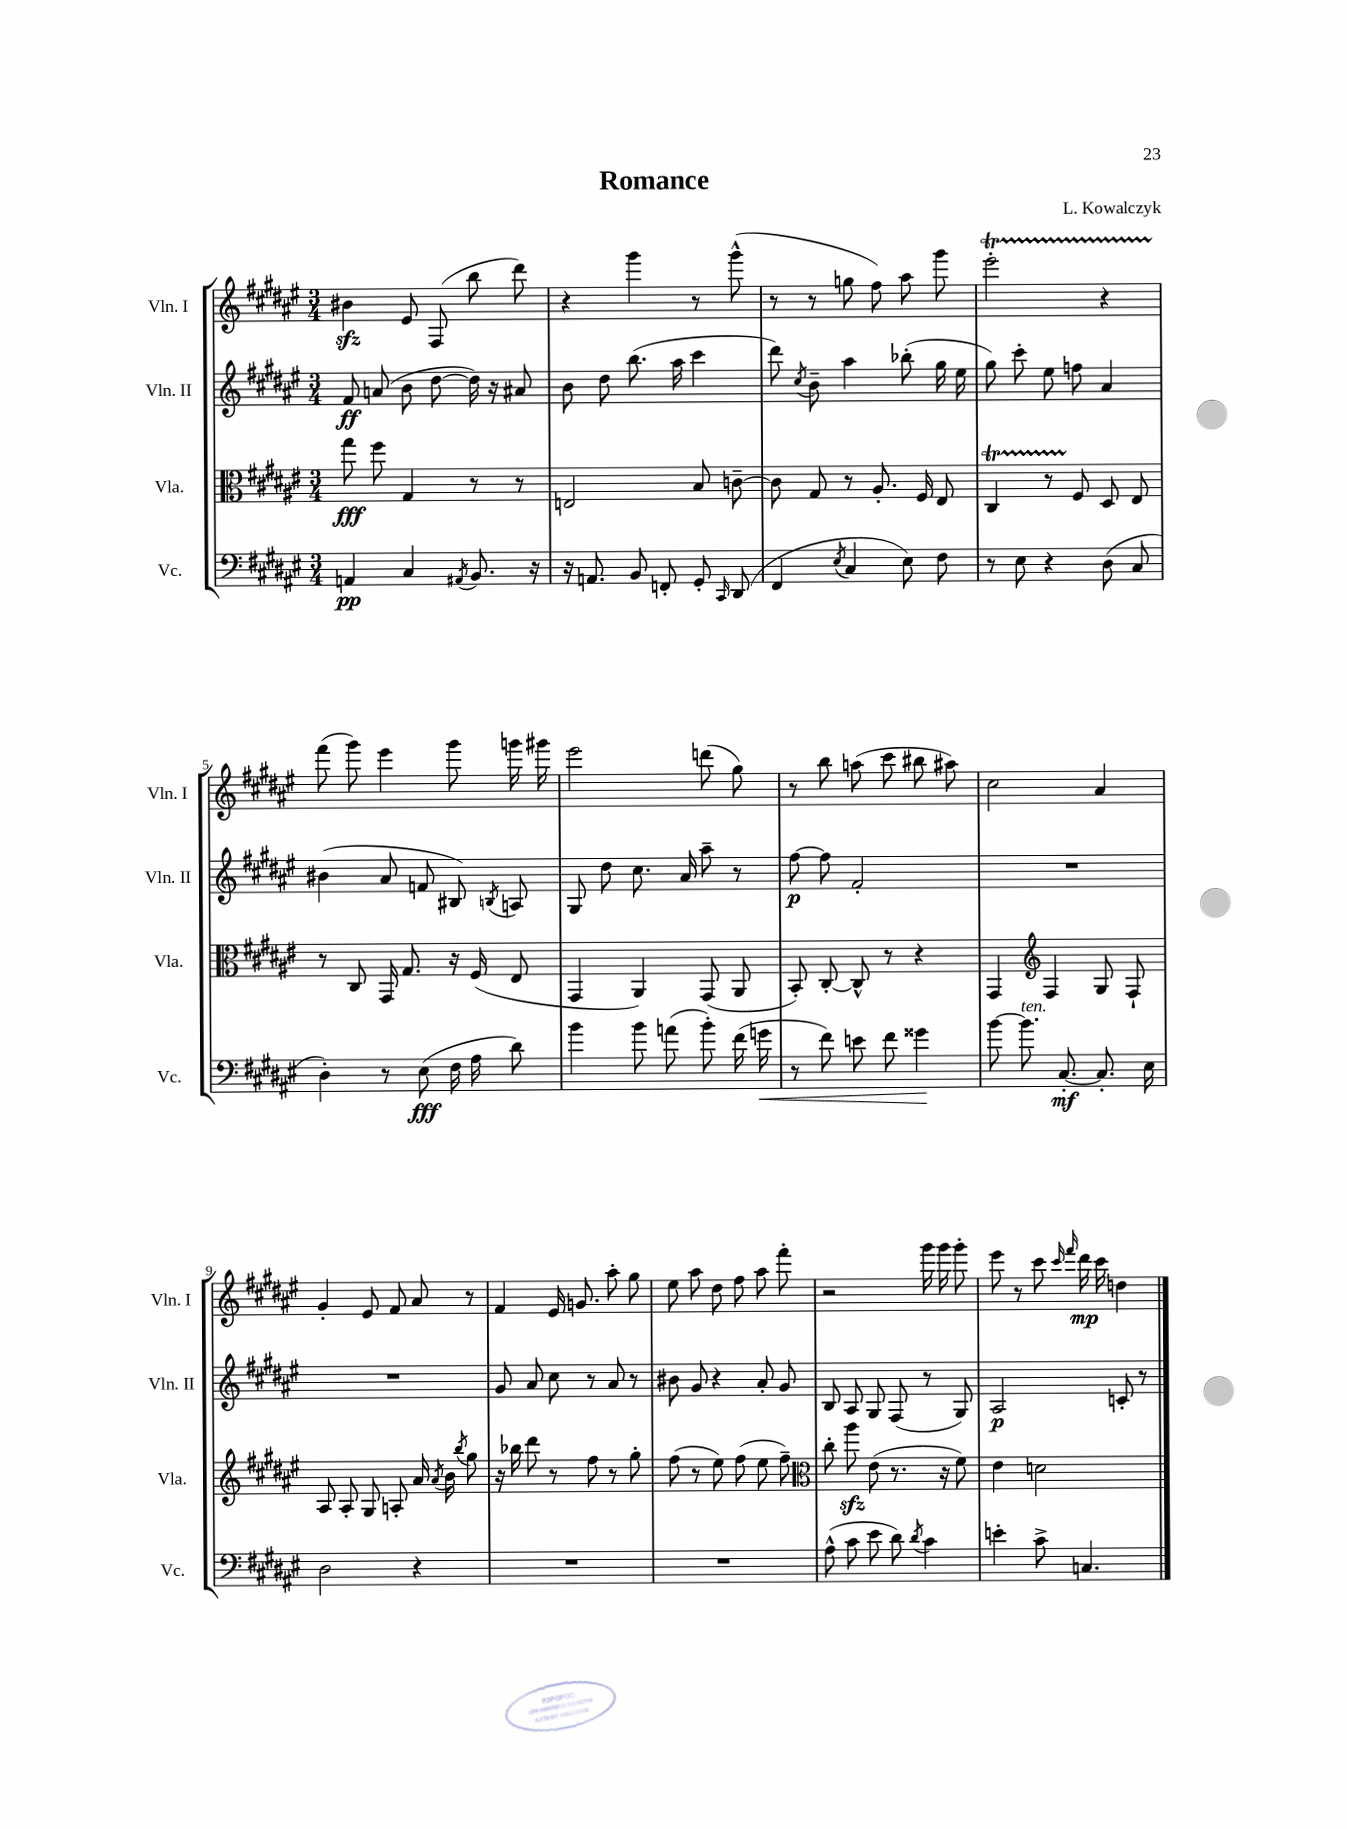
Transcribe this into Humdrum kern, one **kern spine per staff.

**kern	**dynam	**kern	**dynam	**kern	**dynam	**kern	**dynam
*part4	*part4	*part3	*part3	*part2	*part2	*part1	*part1
*staff4	*staff4	*staff3	*staff3	*staff2	*staff2	*staff1	*staff1
*I"Vc.	*	*I"Vla.	*	*I"Vln. II	*	*I"Vln. I	*
*I'Vc.	*	*I'Vla.	*	*I'Vln. II	*	*I'Vln. I	*
*clefF4	*	*clefC3	*	*clefG2	*	*clefG2	*
*k[f#c#g#d#a#e#]	*	*k[f#c#g#d#a#e#]	*	*k[f#c#g#d#a#e#]	*	*k[f#c#g#d#a#e#]	*
*M3/4	*	*M3/4	*	*M3/4	*	*M3/4	*
=1	=1	=1	=1	=1	=1	=1	=1
4AAn/	pp	8gg#\	fff	8f#/	ff	4b#Xzz\	.
.	.	8ff#\	.	(8an/	.	.	.
4C#/	.	4G#/	.	8b\	.	8e#/	.
.	.	.	.	[8dd#\	.	(8F#/	.
8qAA#X/	.	.	.	.	.	.	.
8.BB/	.	8r	.	16dd#\])	.	8bb\	.
.	.	.	.	16r	.	.	.
.	.	8r	.	8a#X/	.	8ddd#\)	.
16r	.	.	.	.	.	.	.
=2	=2	=2	=2	=2	=2	=2	=2
16r	.	2En/	.	8b\	.	4r	.
8.AAn/	.	.	.	.	.	.	.
.	.	.	.	8dd#\	.	.	.
8BB/	.	.	.	(8.bb\	.	4ggg#\	.
8FFn'/	.	.	.	.	.	.	.
.	.	.	.	16aa#\	.	.	.
8GG#'/	.	8B/	.	4ccc#\	.	8r	.
16qqCC#/	.	.	.	.	.	.	.
(8DD#/	.	[8cn~\	.	.	.	(8ggg#^^\	.
=3	=3	=3	=3	=3	=3	=3	=3
4FF#/	.	8c\]	.	8ddd#\)	.	8r	.
.	.	.	.	8qcc#/	.	.	.
.	.	8G#/	.	8b~\	.	8r	.
8qE#/	.	.	.	.	.	.	.
4C#/	.	8r	.	4aa#\	.	8ggn\	.
.	.	8.A#'/	.	.	.	8ff#\)	.
8E#\)	.	.	.	(8bb-X'\	.	8aa#\	.
.	.	16F#/	.	.	.	.	.
8F#\	.	8E#/	.	16gg#\	.	8ggg#\	.
.	.	.	.	16ee#\	.	.	.
=4	=4	=4	=4	=4	=4	=4	=4
8r	.	4C#T/	.	8gg#\)	.	2eee#t'\	.
8E#\	.	.	.	8ccc#'\	.	.	.
4r	.	8r	.	8ee#\	.	.	.
.	.	8F#/	.	8ffn\	.	.	.
(8D#\	.	8D#/	.	4a#/	.	4r	.
8C#/	.	8E#/	.	.	.	.	.
!!LO:LB:g=z
=5	=5	=5	=5	=5	=5	=5	=5
4D#'\)	.	8r	.	(4b#X\	.	(8fff#\	.
.	.	8C#/	.	.	.	8ggg#\)	.
8r	.	16GG#/	.	8a#/	.	4eee#\	.
.	.	8.G#/	.	.	.	.	.
(8E#\	fff	.	.	8fn/	.	.	.
16F#\	.	16r	.	8B#X/)	.	8ggg#\	.
16A#\	.	(16F#/	.	.	.	.	.
.	.	.	.	8qBn/	.	.	.
8d#\)	.	8E#/	.	8An/	.	16gggn\	.
.	.	.	.	.	.	16ggg#X\	.
=6	=6	=6	=6	=6	=6	=6	=6
4b\	.	4GG#/	.	8G#/	.	2eee#\	.
.	.	.	.	8dd#\	.	.	.
8b\	.	4AA#/)	.	8.cc#\	.	.	.
(8an\	.	.	.	.	.	.	.
.	.	.	.	16a#/	.	.	.
8b'\)	.	(8GG#/	.	8aa#~\	.	(8dddn\	.
(16f#\	.	8AA#/	.	8r	.	8gg#\)	.
!	!LO:HP:b	!	!	!	!	!	!
16gn\	<	.	.	.	.	.	.
=7	=7	=7	=7	=7	=7	=7	=7
8r	.	8BB'/)	.	[8ff#\	p	8r	.
8f#\)	.	[8C#'/	.	8ff#\]	.	8bb\	.
8en\	.	8C#^^/]	.	2f#'/	.	(8aan\	.
8f#\	.	8r	.	.	.	8ccc#\	.
4g##X\	.	4r	.	.	.	8bb#X\	.
.	.	.	.	.	.	8aa#X\)	.
.	[	.	.	.	.	.	.
=8	=8	=8	=8	=8	=8	=8	=8
[8b\	.	4GG#/	.	2.r	.	2cc#\	.
!LO:TX:a:i:t=ten.	!	!	!	!	!	!	!
8.b\]	.	.	.	.	.	.	.
*	*	*clefG2	*	*	*	*	*
.	.	4F#/	.	.	.	.	.
[8.C#'/	mf	.	.	.	.	.	.
8.C#'/]	.	8G#/	.	.	.	4a#/	.
.	.	8F#`/	.	.	.	.	.
16E#\	.	.	.	.	.	.	.
!!LO:LB:g=z
=9	=9	=9	=9	=9	=9	=9	=9
2D#\	.	8A#/	.	2.r	.	4g#'/	.
.	.	8A#'/	.	.	.	.	.
.	.	8G#/	.	.	.	8e#/	.
.	.	8An'/	.	.	.	8f#/	.
4r	.	16a#/	.	.	.	8a#/	.
.	.	8qa#/	.	.	.	.	.
.	.	16b\	.	.	.	.	.
.	.	8qbb/	.	.	.	.	.
.	.	8gg#\	.	.	.	8r	.
=10	=10	=10	=10	=10	=10	=10	=10
2.r	.	16r	.	8g#/	.	4f#/	.
.	.	16bb-X\	.	.	.	.	.
.	.	8ddd#\	.	8a#/	.	.	.
.	.	8r	.	8cc#\	.	16e#/	.
.	.	.	.	.	.	8.gn/	.
.	.	8ff#\	.	8r	.	.	.
.	.	8r	.	8a#/	.	8aa#'\	.
.	.	8gg#'\	.	8r	.	8gg#\	.
=11	=11	=11	=11	=11	=11	=11	=11
2.r	.	(8ff#\	.	8b#X\	.	8ee#\	.
.	.	8r	.	8g#/	.	8aa#\	.
.	.	8ee#\)	.	4r	.	8dd#\	.
.	.	(8ff#\	.	.	.	8ff#\	.
.	.	8ee#\	.	8a#'/	.	8aa#\	.
.	.	8ff#~\)	.	8g#/	.	8fff#'\	.
=12	=12	=12	=12	=12	=12	=12	=12
*	*	*clefC3	*	*	*	*	*
(8A#^^\	.	8cc#'\	.	8B/	.	2r	.
8c#\	.	8aa#zz\	.	8A#/	.	.	.
8e#\	.	(8e#\	.	8G#/	.	.	.
8d#\)	.	8.r	.	(8F#/	.	.	.
8qd#/	.	.	.	.	.	.	.
4c#\	.	.	.	8r	.	16ggg#\	.
.	.	16r	.	.	.	16ggg#\	.
.	.	8f#\)	.	8G#/)	.	8ggg#'\	.
=13	=13	=13	=13	=13	=13	=13	=13
4en'\	.	4e#\	.	2A#/	p	8eee#\	.
.	.	.	.	.	.	8r	.
8c#^\	.	2dn\	.	.	.	8ccc#\	.
.	.	.	.	.	.	16qqccc#/	.
.	.	.	.	.	.	16qqfff#/	.
4.Cn/	.	.	.	.	.	16ddd#\	mp
.	.	.	.	.	.	16ccc#\	.
.	.	.	.	8cn'/	.	4ddn\	.
.	.	.	.	8r	.	.	.
==	==	==	==	==	==	==	==
*-	*-	*-	*-	*-	*-	*-	*-
